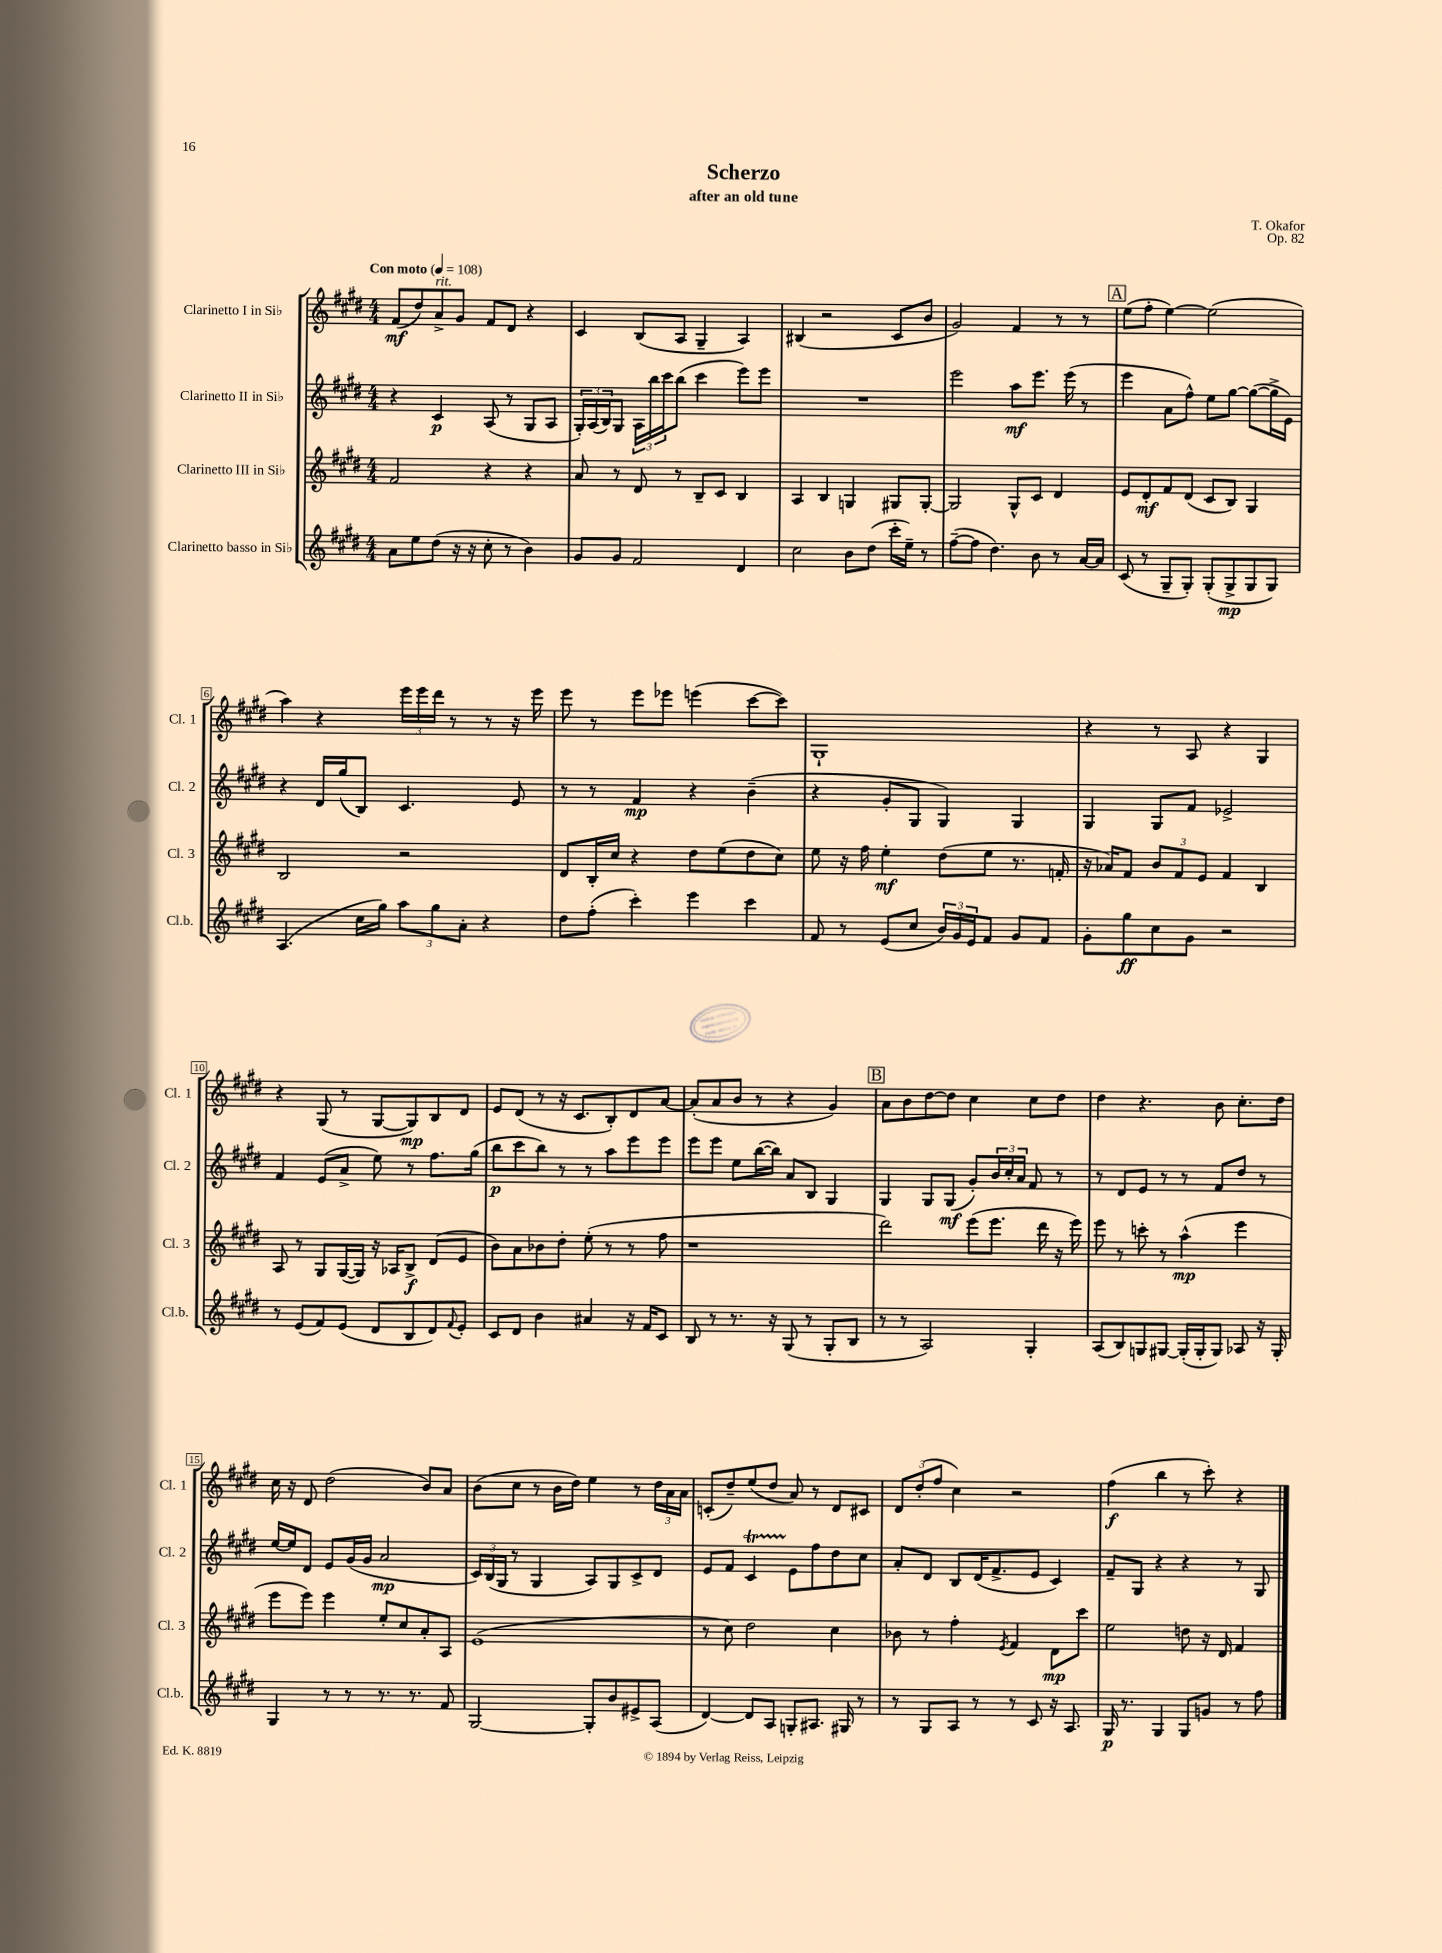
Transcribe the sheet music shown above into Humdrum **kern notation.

**kern	**dynam	**kern	**dynam	**kern	**dynam	**kern	**dynam
*part4	*part4	*part3	*part3	*part2	*part2	*part1	*part1
*staff4	*staff4	*staff3	*staff3	*staff2	*staff2	*staff1	*staff1
*I"Clarinetto basso in Si♭	*	*I"Clarinetto III in Si♭	*	*I"Clarinetto II in Si♭	*	*I"Clarinetto I in Si♭	*
*I'Cl.b.	*	*I'Cl. 3	*	*I'Cl. 2	*	*I'Cl. 1	*
*clefG2	*	*clefG2	*	*clefG2	*	*clefG2	*
*k[f#c#g#d#]	*	*k[f#c#g#d#]	*	*k[f#c#g#d#]	*	*k[f#c#g#d#]	*
*M4/4	*	*M4/4	*	*M4/4	*	*M4/4	*
*MM108	*	*MM108	*	*MM108	*	*MM108	*
=1	=1	=1	=1	=1	=1	=1	=1
!	!	!	!	!	!	!LO:TX:a:B:t=Con moto	!
8a\L	.	2f#/	.	4r	.	(8f#/L	mf
8ee\	.	.	.	.	.	8dd#/)	.
!	!	!	!	!	!	!LO:TX:a:i:t=rit.	!
(8dd#\J	.	.	.	4c#/	p	8a^/	.
16r	.	.	.	.	.	8g#/J	.
16r	.	.	.	.	.	.	.
8cc#'\	.	4r	.	(8A/	.	8f#/L	.
8r	.	.	.	8r	.	8d#/J	.
4b\)	.	4r	.	8G#/L	.	4r	.
.	.	.	.	8A/J	.	.	.
=2	=2	=2	=2	=2	=2	=2	=2
8g#/L	.	8a/	.	24G#'/LL)	.	4c#/	.
.	.	.	.	(24A/	.	.	.
.	.	.	.	24B/J)	.	.	.
8g#/J	.	8r	.	8G#/J	.	.	.
2f#/	.	8d#/	.	24A\LL	.	(8B/L	.
.	.	.	.	24bb\	.	.	.
.	.	.	.	24ccc#\J	.	.	.
.	.	8r	.	(8bb\J	.	8A/J	.
.	.	8B~/L	.	4ccc#\	.	4G#~/	.
.	.	8c#/J	.	.	.	.	.
4d#/	.	4B/	.	8eee\L)	.	4A/)	.
.	.	.	.	8eee\J	.	.	.
=3	=3	=3	=3	=3	=3	=3	=3
2cc#\	.	4A/	.	1r	.	(4B#X/	.
.	.	4B/	.	.	.	2r	.
8b\L	.	4Gn/	.	.	.	.	.
(8dd#\J	.	.	.	.	.	.	.
16ccc#'\LL	.	8G#X/L	.	.	.	8c#/L	.
16ee~\JJ)	.	.	.	.	.	.	.
8r	.	[8G#'/J	.	.	.	8b/J	.
=4	=4	=4	=4	=4	=4	=4	=4
([8ff#~\L	.	2G#/]	.	2eee\	.	2g#/)	.
8ff#\J]	.	.	.	.	.	.	.
4.dd#\)	.	.	.	.	.	.	.
.	.	8G#^^/L	.	8aa\L	mf	4f#/	.
8b\	.	8c#/J	.	8.eee\J	.	.	.
8r	.	4d#/	.	.	.	8r	.
.	.	.	.	(16eee\	.	.	.
[16a/LL	.	.	.	8r	.	8r	.
16a/JJ]	.	.	.	.	.	.	.
!!LO:REH:place=s1:t=A
=5	=5	=5	=5	=5	=5	=5	=5
(8c#/	.	8e/L	.	4eee\	.	(8ee\L	.
8r	.	8d#'/	mf	.	.	8ff#'\J	.
8G#~/L	.	8f#/	.	8a\L	.	[4ee\)	.
8G#'/J)	.	(8d#/J	.	8ff#^^\J)	.	.	.
(8G#'/L	.	8c#/L	.	8ee\L	.	(2ee\]	.
8G#^/	mp	8B/J)	.	[8gg#\J	.	.	.
8G#/	.	4G#/	.	(8gg#\L_	.	.	.
8G#/J)	.	.	.	16gg#^\L]	.	.	.
.	.	.	.	16e\JJ)	.	.	.
!!LO:LB:g=z
=6	=6	=6	=6	=6	=6	=6	=6
(4.A/	.	2B/	.	4r	.	4aa\)	.
.	.	.	.	16d#/LL	.	4r	.
.	.	.	.	(16gg#/J	.	.	.
16cc#\LL	.	.	.	8B/J)	.	.	.
16gg#\JJ)	.	.	.	.	.	.	.
12aa\L	.	2r	.	4.c#/	.	24eee\LL	.
.	.	.	.	.	.	24eee\	.
12gg#\	.	.	.	.	.	24ddd#\JJ	.
.	.	.	.	.	.	8r	.
12a'\J	.	.	.	.	.	.	.
4r	.	.	.	.	.	8r	.
.	.	.	.	8e/	.	16r	.
.	.	.	.	.	.	16eee\	.
=7	=7	=7	=7	=7	=7	=7	=7
8dd#\L	.	8d#/L	.	8r	.	8eee\	.
(8ff#'\J	.	16B'/L	.	8r	.	8r	.
.	.	16cc#/JJ	.	.	.	.	.
4ccc#'\)	.	4r	.	4f#/	mp	8eee\L	.
.	.	.	.	.	.	8eee-X\J	.
4eee\	.	8dd#\L	.	4r	.	(4eeen\	.
.	.	(8ee\	.	.	.	.	.
4ccc#\	.	8dd#\	.	(4b~\	.	[8ccc#\L	.
.	.	8cc#\J)	.	.	.	8ccc#\J])	.
=8	=8	=8	=8	=8	=8	=8	=8
8f#/	.	8ee\	.	4r	.	1G#`	.
8r	.	16r	.	.	.	.	.
.	.	16ff#\	.	.	.	.	.
(8e/L	.	4ee'\	mf	8g#'/L	.	.	.
8cc#/J	.	.	.	8G#/J	.	.	.
24b/LL)	.	(8dd#\L	.	4G#/)	.	.	.
24g#/	.	.	.	.	.	.	.
24e/J	.	.	.	.	.	.	.
8f#/J	.	8ee\J	.	.	.	.	.
8g#/L	.	8.r	.	4G#/	.	.	.
8f#/J	.	.	.	.	.	.	.
.	.	16fn'/	.	.	.	.	.
=9	=9	=9	=9	=9	=9	=9	=9
8g#'\L	.	16r	.	4G#/	.	4r	.
.	.	16a-X/KL)	.	.	.	.	.
8gg#\	ff	8f#/J	.	.	.	.	.
8cc#\	.	12b/L	.	8G#/L	.	8r	.
.	.	12f#/	.	.	.	.	.
8g#\J	.	.	.	8f#/J	.	8A/	.
.	.	12e/J	.	.	.	.	.
2r	.	4f#/	.	2e-X^/	.	4r	.
.	.	4B/	.	.	.	4G#/	.
!!LO:LB:g=z
=10	=10	=10	=10	=10	=10	=10	=10
8r	.	8A/	.	4f#/	.	4r	.
(8e/L	.	8r	.	.	.	.	.
8f#/)	.	8G#/L	.	(8e/L	.	(8G#/	.
(8e/J	.	([16G#/L	.	8a^/J	.	8r	.
.	.	16G#/JJ])	.	.	.	.	.
8d#/L	.	16r	.	8ee\)	.	[8G#/L	.
.	.	16A-X/KL	.	.	.	.	.
8B/	.	8B^/J	f	8r	.	8G#/])	mp
8d#/)	.	(8d#/L	.	8.ff#\L	.	8B/	.
8qqf#/	.	.	.	.	.	.	.
8e'/J	.	8e/J	.	.	.	8d#/J	.
.	.	.	.	(16gg#\Jk	.	.	.
=11	=11	=11	=11	=11	=11	=11	=11
8c#/L	.	8b\L)	.	8bb\L	p	8e/L	.
8d#/J	.	8a\	.	8ccc#\	.	(8d#/J	.
4b\	.	8b-X\	.	8bb\J)	.	8r	.
.	.	8dd#'\J	.	8r	.	16r	.
.	.	.	.	.	.	8.c#/L	.
4a#X/	.	(8ee'\	.	8r	.	.	.
.	.	8r	.	8aa\L	.	8B'/)	.
16r	.	8r	.	8eee\	.	8d#/	.
16f#/KL	.	.	.	.	.	.	.
8c#/J	.	8ff#\	.	8eee\J	.	[8a/J	.
=12	=12	=12	=12	=12	=12	=12	=12
8B/	.	1r	.	8eee\L	.	(8a'/L]	.
8r	.	.	.	8eee\J	.	8a/	.
8.r	.	.	.	8ee\L	.	8b/J	.
.	.	.	.	([16bb\L	.	8r	.
16r	.	.	.	16bb\JJ])	.	.	.
(8G#/	.	.	.	8a/L	.	4r	.
8r	.	.	.	8B/J	.	.	.
8G#'/L	.	.	.	4G#/	.	4g#/)	.
8B/J	.	.	.	.	.	.	.
!!LO:REH:place=s1:t=B
=13	=13	=13	=13	=13	=13	=13	=13
8r	.	2ddd#\)	.	4G#/	.	8a\L	.
8r	.	.	.	.	.	8b\	.
2A/)	.	.	.	8G#/L	.	[8dd#\	.
.	.	.	.	(8G#/J	mf	8dd#\J]	.
.	.	(8eee\L	.	8g#'/L)	.	4cc#\	.
.	.	8.eee\J	.	24b/L	.	.	.
.	.	.	.	24cc#'/	.	.	.
.	.	.	.	24a/JJ	.	.	.
4G#'/	.	.	.	8f#/	.	8cc#\L	.
.	.	16ddd#\	.	.	.	.	.
.	.	16r	.	8r	.	8dd#\J	.
.	.	16eee\)	.	.	.	.	.
=14	=14	=14	=14	=14	=14	=14	=14
(8A/L	.	8eee\	.	8r	.	4dd#\	.
8B/)	.	8r	.	8d#/L	.	.	.
8Gn/	.	8cccn'\	.	8e/J	.	4.r	.
[8G#X/J	.	8r	.	8r	.	.	.
(16G#'/LL]	.	(4aa^^\	mp	8r	.	.	.
16G#'/J	.	.	.	.	.	.	.
8G#/J)	.	.	.	8f#/L	.	8b\	.
8A-X/	.	4eee\	.	8dd#/J	.	8.cc#'\L	.
16r	.	.	.	8r	.	.	.
16G#'/	.	.	.	.	.	16dd#\Jk	.
!!LO:LB:g=z
=15	=15	=15	=15	=15	=15	=15	=15
4G#/	.	8eee\L	.	[16ee/LL	.	16cc#\	.
.	.	.	.	16ee/J]	.	16r	.
.	.	8eee\J)	.	8d#/J	.	8d#/	.
8r	.	4eee\	.	8e/L	.	(2dd#\	.
8r	.	.	.	(16g#/L	.	.	.
.	.	.	.	16g#/JJ	.	.	.
8.r	.	8ee'/L	.	2a/	mp	.	.
.	.	8cc#/	.	.	.	.	.
8.r	.	.	.	.	.	.	.
.	.	8a'/	.	.	.	8b/L)	.
8f#/	.	8A/J	.	.	.	8a/J	.
=16	=16	=16	=16	=16	=16	=16	=16
[2G#/	.	(1e	.	24c#/LL)	.	(8b\L	.
.	.	.	.	(24B/	.	.	.
.	.	.	.	24G#/JJ	.	.	.
.	.	.	.	8r	.	8cc#\J	.
.	.	.	.	4G#/	.	8r	.
.	.	.	.	.	.	16b\LL	.
.	.	.	.	.	.	16dd#\JJ)	.
8G#'/L]	.	.	.	8A/L)	.	4ee\	.
8b/	.	.	.	8G#/	.	.	.
8e#X^/	.	.	.	8c#^/	.	8r	.
(8A/J	.	.	.	8d#/J	.	24dd#\LL	.
.	.	.	.	.	.	24a\	.
.	.	.	.	.	.	24a\JJ	.
=17	=17	=17	=17	=17	=17	=17	=17
[4d#/)	.	8r	.	8e/L	.	(8cn'/L	.
.	.	8cc#\)	.	8f#/J	.	8dd#~/)	.
8d#/L]	.	2dd#\	.	4c#T/	.	(8ee/	.
8A/J	.	.	.	.	.	8dd#/J	.
8Gn'/L	.	.	.	8e\L	.	8a/)	.
8.A#X/J	.	.	.	8ff#\	.	8r	.
.	.	4cc#\	.	8dd#\	.	8d#/L	.
16G#X/	.	.	.	.	.	.	.
8r	.	.	.	8cc#\J	.	8c#X/J	.
=18	=18	=18	=18	=18	=18	=18	=18
8r	.	8b-X\	.	8a'/L	.	12d#/L	.
.	.	.	.	.	.	(12dd#'/	.
8G#/L	.	8r	.	8d#/J	.	.	.
.	.	.	.	.	.	12ff#/J	.
8A/J	.	4ff#'\	.	8B/L	.	4cc#\)	.
8r	.	.	.	(16d#/K	.	.	.
.	.	.	.	8.f#^/	.	.	.
.	.	8qe/	.	.	.	.	.
8r	.	4f#/	.	.	.	2r	.
8c#/	.	.	.	8e/J	.	.	.
16r	.	8d#\L	mp	4c#/)	.	.	.
8.A/	.	.	.	.	.	.	.
.	.	8ccc#\J	.	.	.	.	.
=19	=19	=19	=19	=19	=19	=19	=19
16G#/	p	2ee\	.	8f#~/L	.	(4ff#\	f
8.r	.	.	.	.	.	.	.
.	.	.	.	8G#/J	.	.	.
4G#/	.	.	.	4r	.	4bb\	.
8G#/L	.	8ddn\	.	4r	.	8r	.
8gn/J	.	16r	.	.	.	8ccc#'\)	.
.	.	16d#/	.	.	.	.	.
8r	.	4f#/	.	8r	.	4r	.
8ff#\	.	.	.	8G#/	.	.	.
==	==	==	==	==	==	==	==
*-	*-	*-	*-	*-	*-	*-	*-
